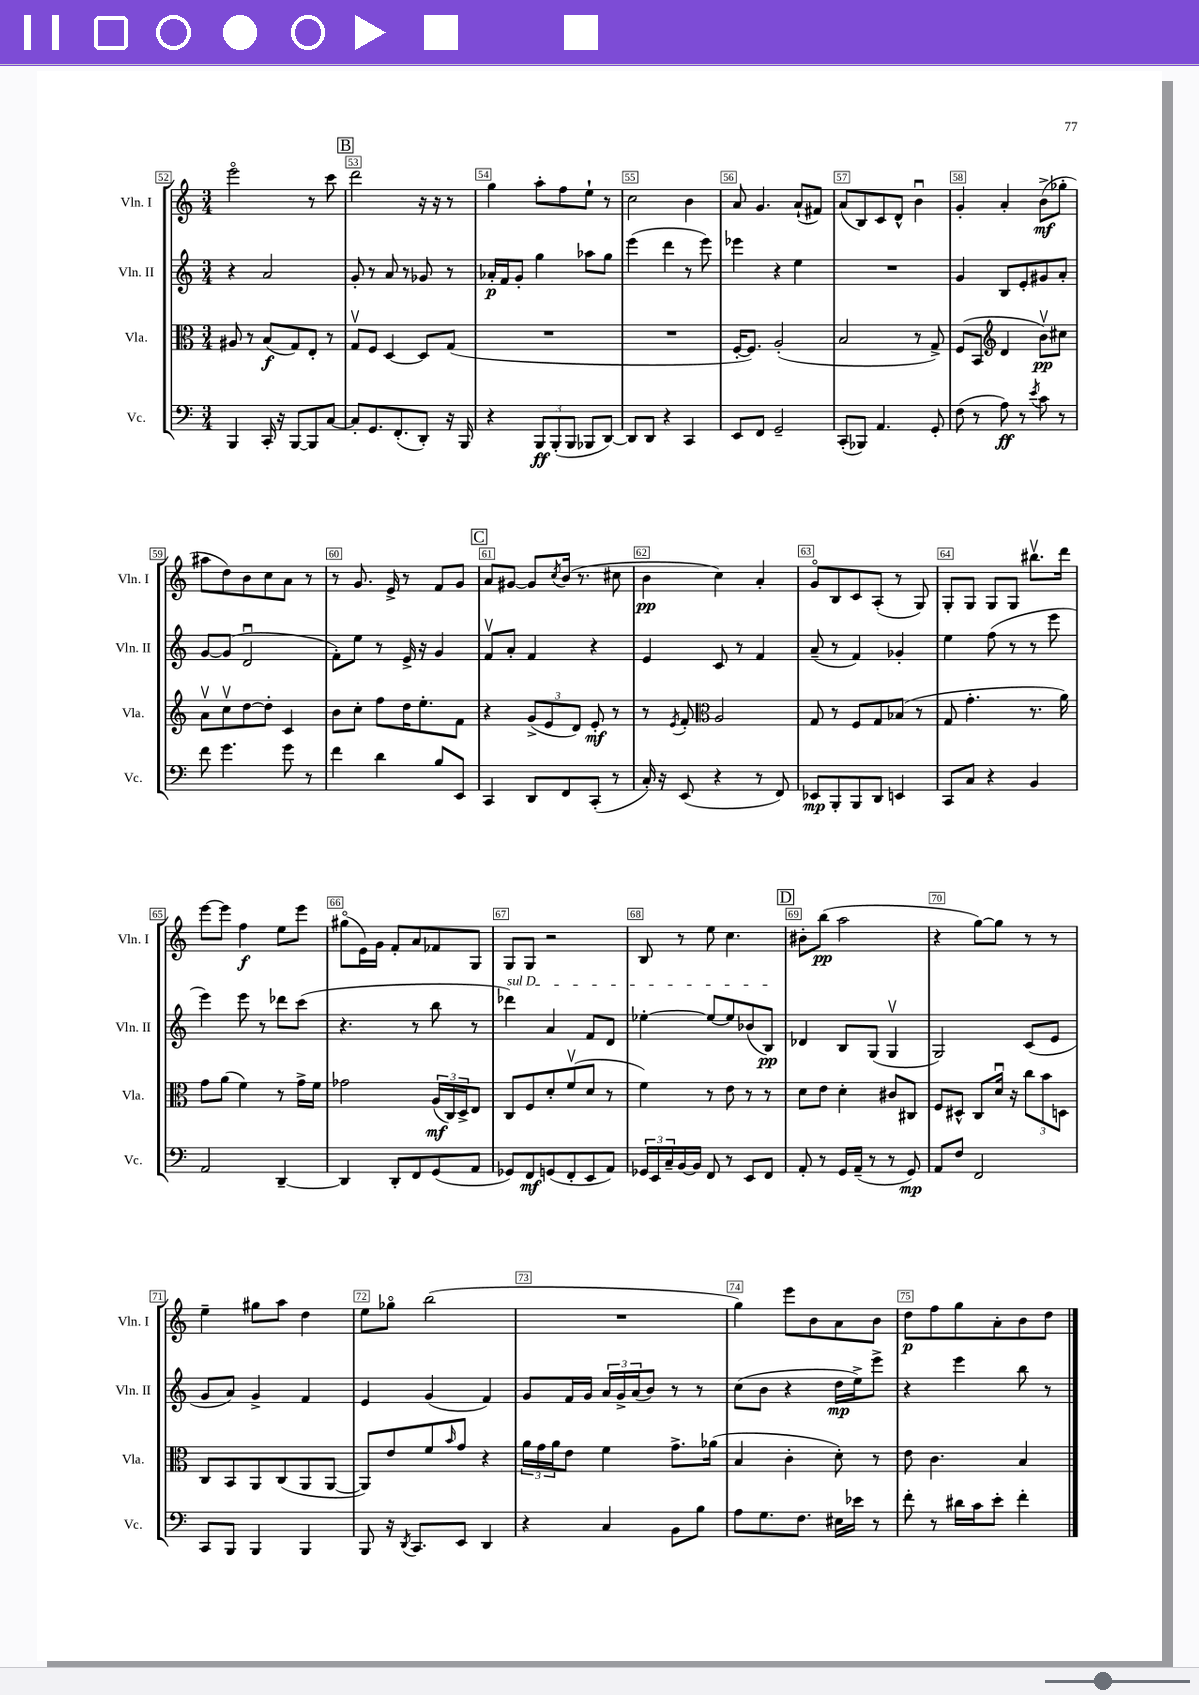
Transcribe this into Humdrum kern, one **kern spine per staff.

**kern	**dynam	**kern	**dynam	**kern	**dynam	**kern	**dynam
*part4	*part4	*part3	*part3	*part2	*part2	*part1	*part1
*staff4	*staff4	*staff3	*staff3	*staff2	*staff2	*staff1	*staff1
*I"Vc.	*	*I"Vla.	*	*I"Vln. II	*	*I"Vln. I	*
*I'Vc.	*	*I'Vla.	*	*I'Vln. II	*	*I'Vln. I	*
*clefF4	*	*clefC3	*	*clefG2	*	*clefG2	*
*k[]	*	*k[]	*	*k[]	*	*k[]	*
*M3/4	*	*M3/4	*	*M3/4	*	*M3/4	*
=52	=52	=52	=52	=52	=52	=52	=52
4BBB/	.	8A#X/	.	4r	.	2eee\	.
.	.	8r	.	.	.	.	.
16CC'/	.	(8B/L	f	2a/	.	.	.
16r	.	.	.	.	.	.	.
[8BBB/L	.	8G/)	.	.	.	.	.
8BBB/]	.	8E'/J	.	.	.	8r	.
[8C/J	.	8r	.	.	.	8ccc\	.
!!LO:REH:place=s1:t=B
=53	=53	=53	=53	=53	=53	=53	=53
8C'/L]	.	8Gv/L	.	8g'/	.	2ddd\	.
8.GG/	.	8F/J	.	8r	.	.	.
.	.	[4D/	.	8a/	.	.	.
(8.FF'/	.	.	.	.	.	.	.
.	.	.	.	8r	.	.	.
8DD'/J)	.	8D/L]	.	8g-X/	.	16r	.
.	.	.	.	.	.	16r	.
16r	.	(8G/J	.	8r	.	8r	.
16BBB/	.	.	.	.	.	.	.
=54	=54	=54	=54	=54	=54	=54	=54
4r	.	2.r	.	16a-X'/LL	p	4gg\	.
.	.	.	.	16f/J	.	.	.
.	.	.	.	8g'/J	.	.	.
12BBB/L	ff	.	.	4gg\	.	8aa'\L	.
(12BBB'/	.	.	.	.	.	.	.
.	.	.	.	.	.	8ff\	.
12BBB/J	.	.	.	.	.	.	.
8BBB-X/L	.	.	.	8aa-X\L	.	8ee`\J	.
[8DD/J)	.	.	.	8gg\J	.	8r	.
=55	=55	=55	=55	=55	=55	=55	=55
8DD/L]	.	2.r	.	(4eee\	.	2cc\	.
8DD/J	.	.	.	.	.	.	.
4r	.	.	.	4ddd\	.	.	.
4CC/	.	.	.	8r	.	4b\	.
.	.	.	.	8eee\)	.	.	.
=56	=56	=56	=56	=56	=56	=56	=56
8EE/L	.	[16F'/KL	.	4eee-X\	.	8a/	.
.	.	8.F/J])	.	.	.	.	.
8FF/J	.	.	.	.	.	4.g/	.
2GG~/	.	(2A'/	.	4r	.	.	.
.	.	.	.	4ee\	.	(8a`/L	.
.	.	.	.	.	.	8f#X/J)	.
=57	=57	=57	=57	=57	=57	=57	=57
(8CC'/L	.	2B/	.	2.r	.	(8a/L	.
8BBB-X/J)	.	.	.	.	.	8B/)	.
4.AA/	.	.	.	.	.	8c/	.
.	.	.	.	.	.	8d^^/J	.
.	.	8r	.	.	.	4bu\	.
8GG'/	.	8G^/)	.	.	.	.	.
=58	=58	=58	=58	=58	=58	=58	=58
(8F\	.	(8F/L	.	4g/	.	4g'/	.
8r	.	8BB/J	.	.	.	.	.
*	*	*clefG2	*	*	*	*	*
8A\)	ff	4d/	.	8B/L	.	4a'/	.
8r	.	.	.	8e'/	.	.	.
8qe/	.	.	.	.	.	.	.
8c\	.	8bv\L)	pp	8g#X/	.	(8b^\L	mf
8r	.	8cc#X\J	.	8a'/J	.	8gg-X'\J	.
!!LO:LB:g=z
=59	=59	=59	=59	=59	=59	=59	=59
8f\	.	8av\L	.	[8g/L	.	8aa#X\L	.
4.g\	.	8ccv\	.	(8g/J]	.	8dd\)	.
.	.	[8dd\	.	2du/	.	8b\	.
.	.	8dd'\J]	.	.	.	8cc\	.
8g\	.	4c/	.	.	.	8a\J	.
8r	.	.	.	.	.	8r	.
=60	=60	=60	=60	=60	=60	=60	=60
4f\	.	8b\L	.	8f'\L)	.	8r	.
.	.	8cc'\J	.	8ee\J	.	8.g/	.
4d\	.	8ff\L	.	8r	.	.	.
.	.	.	.	.	.	16e^/	.
.	.	16dd\K	.	16e^/	.	8r	.
.	.	8.ee'\	.	16r	.	.	.
8B/L	.	.	.	4g/	.	8f/L	.
8EE/J	.	8f\J	.	.	.	8g/J	.
!!LO:REH:place=s1:t=C
=61	=61	=61	=61	=61	=61	=61	=61
4CC/	.	4r	.	8fv/L	.	8a/L	.
.	.	.	.	8a'/J	.	[8g#X/J	.
8DD/L	.	(12g^/L	.	4f/	.	8g#/L]	.
.	.	12e/	.	.	.	.	.
.	.	.	.	.	.	8qcc/	.
8FF/	.	.	.	.	.	(16b/Jk	.
.	.	12d/J)	.	.	.	.	.
.	.	.	.	.	.	8.r	.
(8CC'/J	.	8e'/	mf	4r	.	.	.
8r	.	8r	.	.	.	8cc#X\	.
=62	=62	=62	=62	=62	=62	=62	=62
16C'/)	.	8r	.	4e/	.	4b\	pp
16r	.	.	.	.	.	.	.
.	.	8qe/	.	.	.	.	.
(8EE/	.	8f'/	.	.	.	.	.
*	*	*clefC3	*	*	*	*	*
4r	.	2A/	.	8c/	.	4cc\)	.
.	.	.	.	8r	.	.	.
8r	.	.	.	4f/	.	4a'/	.
8FF/)	.	.	.	.	.	.	.
=63	=63	=63	=63	=63	=63	=63	=63
8EE-X/L	mp	8G/	.	(8a~/	.	8g/L	.
8BBB'/	.	8r	.	8r	.	8B/	.
8BBB/	.	8F/L	.	4f/)	.	8c/	.
8DD/J	.	8G/	.	.	.	(8A'/J	.
4EEn/	.	(8B-X/J	.	4g-X'/	.	8r	.
.	.	8r	.	.	.	8G/)	.
=64	=64	=64	=64	=64	=64	=64	=64
8CC/L	.	8G/	.	4ee\	.	8G'/L	.
8C/J	.	4.g'\	.	.	.	8G/J	.
4r	.	.	.	(8ff\	.	8G/L	.
.	.	.	.	8r	.	8G/J	.
4BB/	.	8.r	.	8r	.	8.bb#Xv\L	.
.	.	.	.	8eee\	.	.	.
.	.	16a\)	.	.	.	16ddd\Jk	.
!!LO:LB:g=z
=65	=65	=65	=65	=65	=65	=65	=65
2AA/	.	8g\L	.	4eee\)	.	[8eee\L	.
.	.	(8a\J	.	.	.	8eee\J]	.
.	.	4f\)	.	8eee\	.	4ff\	f
.	.	.	.	8r	.	.	.
[4DD~/	.	8r	.	8ddd-X\L	.	8ee\L	.
.	.	16g^\LL	.	(8ccc\J	.	8eee\J	.
.	.	16f\JJ	.	.	.	.	.
=66	=66	=66	=66	=66	=66	=66	=66
4DD/]	.	2g-X\	.	4.r	.	(8gg#X\L	.
.	.	.	.	.	.	16e\L)	.
.	.	.	.	.	.	16g\JJ	.
8DD'/L	.	.	.	.	.	8f'/L	.
8FF/	.	.	.	8r	.	8a/	.
(8GG/	.	(24A/LL	mf	8bb\	.	8f-X/	.
.	.	24C/)	.	.	.	.	.
.	.	24D^/J	.	.	.	.	.
8AA/J	.	8E/J	.	8r	.	8G/J	.
=67	=67	=67	=67	=67	=67	=67	=67
!	!	!	!	!LO:TX:a:i:t=sul D	!	!	!
8GG-X/L)	.	8C/L	.	4ddd-X\)	.	8G/L	.
8FF/	mf	8F/	.	.	.	8G/J	.
(8GGn/	.	8d'/	.	4a/	.	2r	.
8FF'/	.	(8fv/	.	.	.	.	.
8EE/	.	8d/J	.	8f/L	.	.	.
8AA/J)	.	8r	.	8d/J	.	.	.
=68	=68	=68	=68	=68	=68	=68	=68
24GG-X/LL	.	4f\)	.	[4ee-X'\	.	8B/	.
24EE/	.	.	.	.	.	.	.
24C~/	.	.	.	.	.	.	.
[16BB/	.	.	.	.	.	8r	.
16BB/JJ]	.	.	.	.	.	.	.
8FF/	.	8r	.	8ee-/L_	.	8ee\	.
8r	.	8e\	.	8ee-/]	.	4.cc\	.
8EE/L	.	8r	.	(8b-X/	.	.	.
8FF/J	.	8r	.	8B/J)	pp	.	.
!!LO:REH:place=s1:t=D
=69	=69	=69	=69	=69	=69	=69	=69
8AA'/	.	8d\L	.	4d-X/	.	8b#X'\L	.
8r	.	8e\J	.	.	.	(8bb\J	pp
16GG/LL	.	4d'\	.	8B/L	.	2aa\	.
(16AA~/JJ	.	.	.	.	.	.	.
8r	.	.	.	(8G/J	.	.	.
8r	.	8c#X/L	.	4Gv/	.	.	.
8GG/)	mp	8C#X/J	.	.	.	.	.
=70	=70	=70	=70	=70	=70	=70	=70
8AA/L	.	8F/L	.	2G/)	.	4r	.
8F/J	.	8D#X^^/J	.	.	.	.	.
2FF/	.	8C/L	.	.	.	[8gg\L)	.
.	.	16du/Jk	.	.	.	8gg\J]	.
.	.	16r	.	.	.	.	.
.	.	12cc\L	.	(8c/L	.	8r	.
.	.	12b\	.	.	.	.	.
.	.	.	.	8e/J	.	8r	.
.	.	12Dn\J	.	.	.	.	.
!!LO:LB:g=z
=71	=71	=71	=71	=71	=71	=71	=71
8CC/L	.	8C/L	.	8g/L	.	4ee~\	.
8BBB/J	.	8BB/	.	8a/J)	.	.	.
4BBB/	.	8AA/	.	4g^/	.	8gg#X\L	.
.	.	(8C/	.	.	.	8aa\J	.
4BBB/	.	8AA/	.	4f/	.	4dd\	.
.	.	[8AA/J	.	.	.	.	.
=72	=72	=72	=72	=72	=72	=72	=72
8BBB/	.	8AA/L])	.	4e/	.	8ee\L	.
16r	.	8e/	.	.	.	8gg-X\J	.
8qDD/	.	.	.	.	.	.	.
8.CC/L	.	.	.	.	.	.	.
.	.	8f/	.	(4g/	.	(2bb\	.
.	.	16qqb/	.	.	.	.	.
8EE/J	.	8g/J	.	.	.	.	.
4DD/	.	4r	.	4f/)	.	.	.
=73	=73	=73	=73	=73	=73	=73	=73
4r	.	24a\LL	.	8g/L	.	2.r	.
.	.	24g\	.	.	.	.	.
.	.	24a\J	.	.	.	.	.
.	.	8e\J	.	16f/L	.	.	.
.	.	.	.	16g/JJ	.	.	.
4C/	.	4f\	.	24a/LL	.	.	.
.	.	.	.	24g^/	.	.	.
.	.	.	.	(24a/J	.	.	.
.	.	.	.	8b/J)	.	.	.
8BB\L	.	8.g^\L	.	8r	.	.	.
8B\J	.	.	.	8r	.	.	.
.	.	(16a-X\Jk	.	.	.	.	.
=74	=74	=74	=74	=74	=74	=74	=74
8A\L	.	4B/	.	(8cc\L	.	4gg\)	.
8.G\	.	.	.	8b\J	.	.	.
.	.	4c'\	.	4r	.	8eee\L	.
8.F\J	.	.	.	.	.	.	.
.	.	.	.	.	.	8b\	.
16E#X\LL	.	8d'\)	.	16dd\LL	mp	8a\	.
16e-X\JJ	.	.	.	16ee^\J)	.	.	.
8r	.	8r	.	8eee^\J	.	8b\J	.
=75	=75	=75	=75	=75	=75	=75	=75
8f'\	.	8e\	.	4r	.	8dd\L	p
8r	.	4.c\	.	.	.	8ff\	.
16d#X\LL	.	.	.	4eee\	.	8gg\	.
16c\J	.	.	.	.	.	.	.
8e'\J	.	.	.	.	.	8a'\	.
4f'\	.	4B/	.	8bb\	.	8b\	.
.	.	.	.	8r	.	8dd\J	.
==	==	==	==	==	==	==	==
*-	*-	*-	*-	*-	*-	*-	*-
